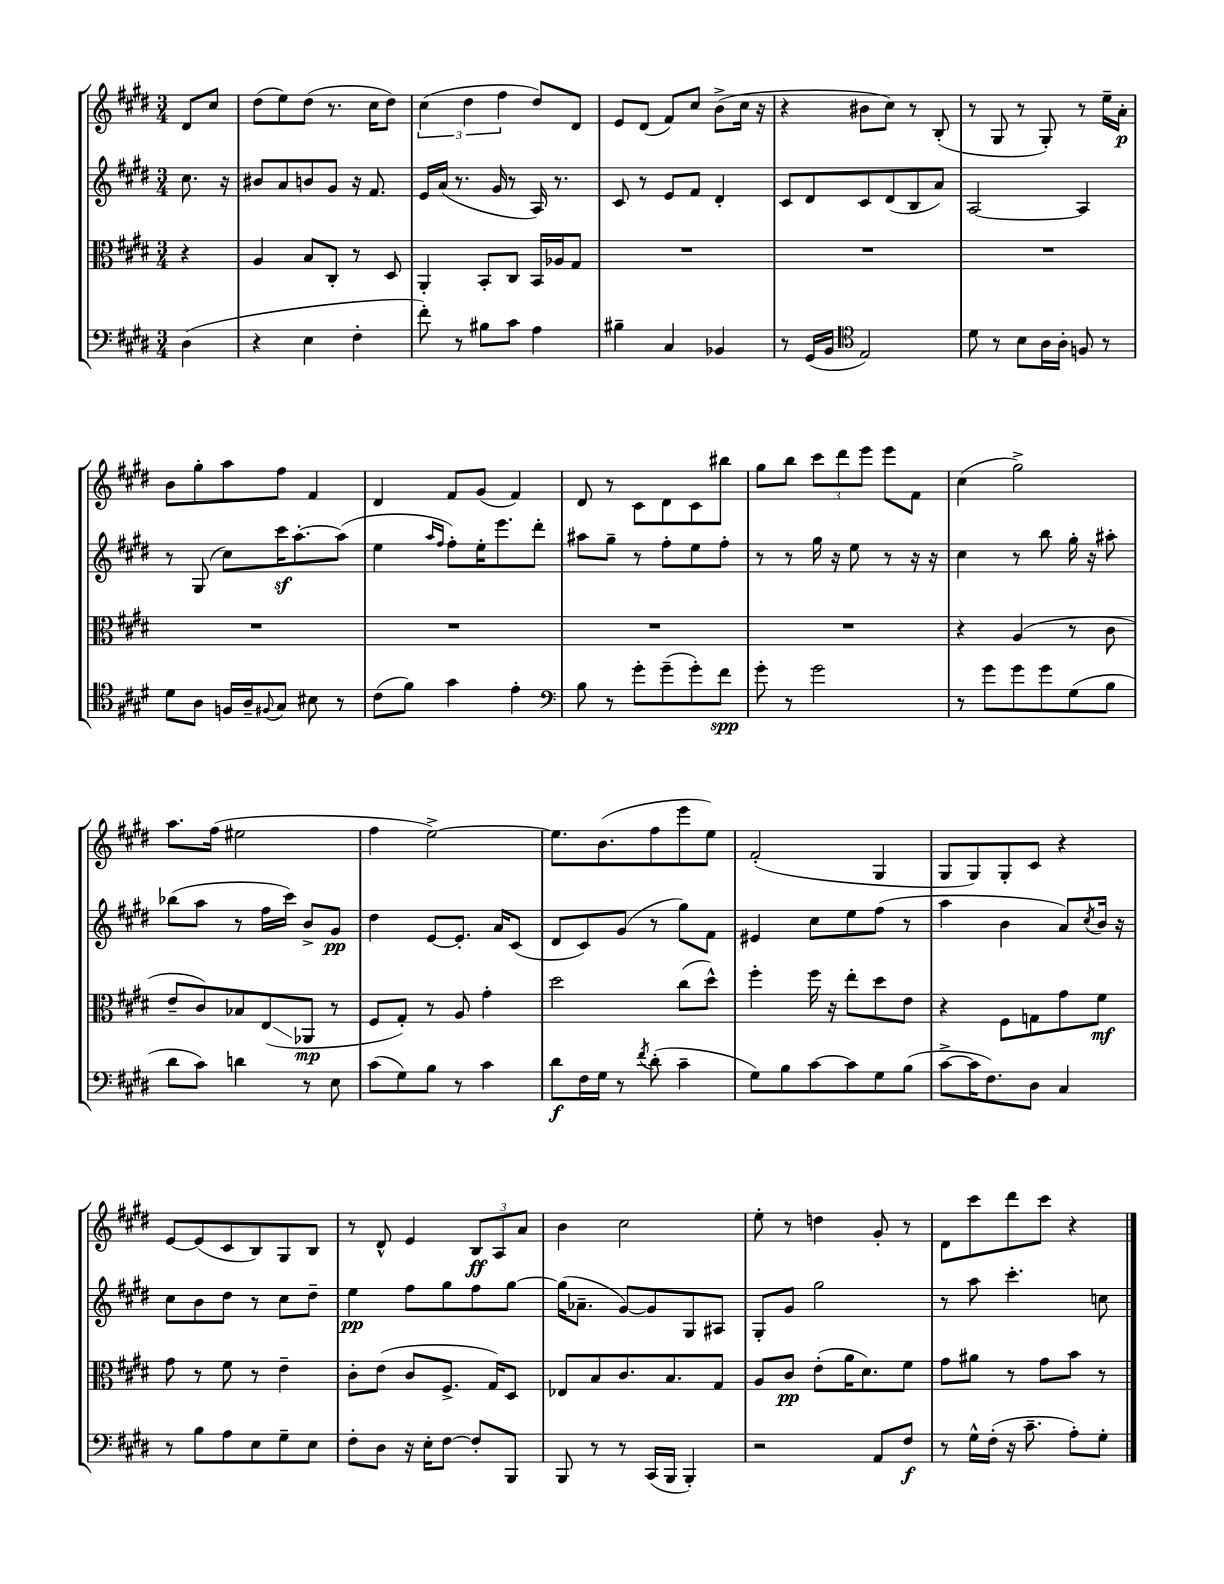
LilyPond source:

<<
\new StaffGroup <<
\new Staff = "s0" {
    \clef treble \key e \major \numericTimeSignature \time 3/4 \partial 4
    dis'8 cis''8 |
    dis''8( e''8) dis''8( r8. cis''16 dis''8) |
    \tuplet 3/2 { cis''4( dis''4 fis''4 } dis''8) dis'8 |
    e'8 dis'8( fis'8) cis''8 b'8->( cis''16 r16 |
    r4 bis'8 cis''8) r8 b8-.( |
    r8 gis8 r8 gis8-.) r8 e''16-- a'16-.\p |
    b'8 gis''8-. a''8 fis''8 fis'4 |
    dis'4 fis'8 gis'8( fis'4) |
    dis'8 r8 cis'8 dis'8 cis'8 bis''8 |
    gis''8 b''8 \tuplet 3/2 { cis'''8 dis'''8 e'''8 } e'''8 fis'8 |
    cis''4( gis''2->) |
    a''8. fis''16( eis''2 |
    fis''4 e''2~->) |
    e''8. b'8.( fis''8 e'''8 e''8) |
    fis'2-.( gis4 |
    gis8 gis8) gis8-. cis'8 r4 |
    e'8~ e'8( cis'8 b8) gis8 b8 |
    r8 dis'8-^ e'4 \tuplet 3/2 { b8\ff a8 a'8 } |
    b'4 cis''2 |
    e''8-. r8 d''4 gis'8-. r8 |
    dis'8 cis'''8 dis'''8 cis'''8 r4 \bar "|." |
}
\new Staff = "s1" {
    \clef treble \key e \major \numericTimeSignature \time 3/4 \partial 4
    cis''8. r16 |
    bis'8 a'8 b'8 gis'8 r16 fis'8. |
    e'16 a'16( r8. gis'16 r8 a16) r8. |
    cis'8 r8 e'8 fis'8 dis'4-. |
    cis'8 dis'8 cis'8 dis'8( b8 a'8) |
    a2~ a4 |
    r8 gis8( cis''8) cis'''16\sf a''8.~-. a''8( |
    e''4 \grace { a''16 fis''16 } fis''8-.) e''16-. e'''8. dis'''8-. |
    ais''8 gis''8-- r8 fis''8-. e''8 fis''8-. |
    r8 r8 gis''16 r16 e''8 r8 r16 r16 |
    cis''4 r8 b''8 gis''16-. r16 ais''8-. |
    bes''8( a''8 r8 fis''16 cis'''16) b'8-> gis'8\pp |
    dis''4 e'8~ e'8.-. a'16 cis'8( |
    dis'8 cis'8) gis'8( r8 gis''8) fis'8 |
    eis'4 cis''8 e''8 fis''8( r8 |
    a''4 b'4 a'8) \acciaccatura { cis''8 } b'16 r16 |
    cis''8 b'8 dis''8 r8 cis''8 dis''8-- |
    e''4\pp fis''8 gis''8 fis''8 gis''8~ |
    gis''16( aes'8.-- gis'8~) gis'8 gis8 ais8 |
    gis8-. gis'8 gis''2 |
    r8 a''8 cis'''4.-. c''8 \bar "|." |
}
\new Staff = "s2" {
    \clef alto \key e \major \numericTimeSignature \time 3/4 \partial 4
    r4 |
    a4 b8 cis8-. r8 dis8 |
    a,4-. b,8-. cis8 b,16 aes16 gis8 |
    R2. |
    R2. |
    R2. |
    R2. |
    R2. |
    R2. |
    R2. |
    r4 a4( r8 cis'8 |
    e'8-- cis'8) bes8 e8\glissando( aes,8\mp r8 |
    fis8 gis8-.) r8 a8 gis'4-. |
    dis''2 cis''8( dis''8-^) |
    fis''4-. fis''16 r16 e''8-. dis''8 e'8 |
    r4 fis8 g8 gis'8 fis'8\mf |
    gis'8 r8 fis'8 r8 e'4-- |
    cis'8-. e'8( cis'8 fis8.-> gis16) dis8 |
    ees8 b8 cis'8. b8. gis8 |
    a8 cis'8\pp e'8-.( a'16 dis'8.) fis'8 |
    gis'8 ais'8 r8 gis'8 b'8 r8 \bar "|." |
}
\new Staff = "s3" {
    \clef bass \key e \major \numericTimeSignature \time 3/4 \partial 4
    dis4( |
    r4 e4 fis4-. |
    fis'8-.) r8 bis8 cis'8 a4 |
    bis4-- cis4 bes,4 |
    r8 gis,16( b,16 \clef tenor e2) |
    dis'8 r8 b8 a16 a16-. f8 r8 |
    dis'8 a8 f16 a16-- \appoggiatura { fis8 } gis8 bis8 r8 |
    cis'8( fis'8) gis'4 e'4-. |
    \clef bass b8 r8 gis'8-. gis'8--( gis'8-.) fis'8\spp |
    gis'8-. r8 gis'2 |
    r8 gis'8 gis'8 gis'8 gis8( b8 |
    dis'8 cis'8) d'4 r8 e8 |
    cis'8( gis8) b8 r8 cis'4 |
    dis'8\f fis16 gis16 r8 \acciaccatura { fis'8 } dis'8-.( cis'4-- |
    gis8) b8 cis'8~ cis'8 gis8 b8( |
    cis'8~-> cis'16 fis8.) dis8 cis4 |
    r8 b8 a8 e8 gis8-- e8 |
    fis8-. dis8 r16 e16-. fis8~ fis8-. b,,8 |
    b,,8 r8 r8 cis,16( b,,16 b,,4-.) |
    r2 a,8 fis8\f |
    r8 gis16-^ fis16-.( r16 cis'8.-- a8-.) gis8-. \bar "|." |
}
>>
>>
\layout { \context { \Score \remove "Bar_number_engraver" } }
